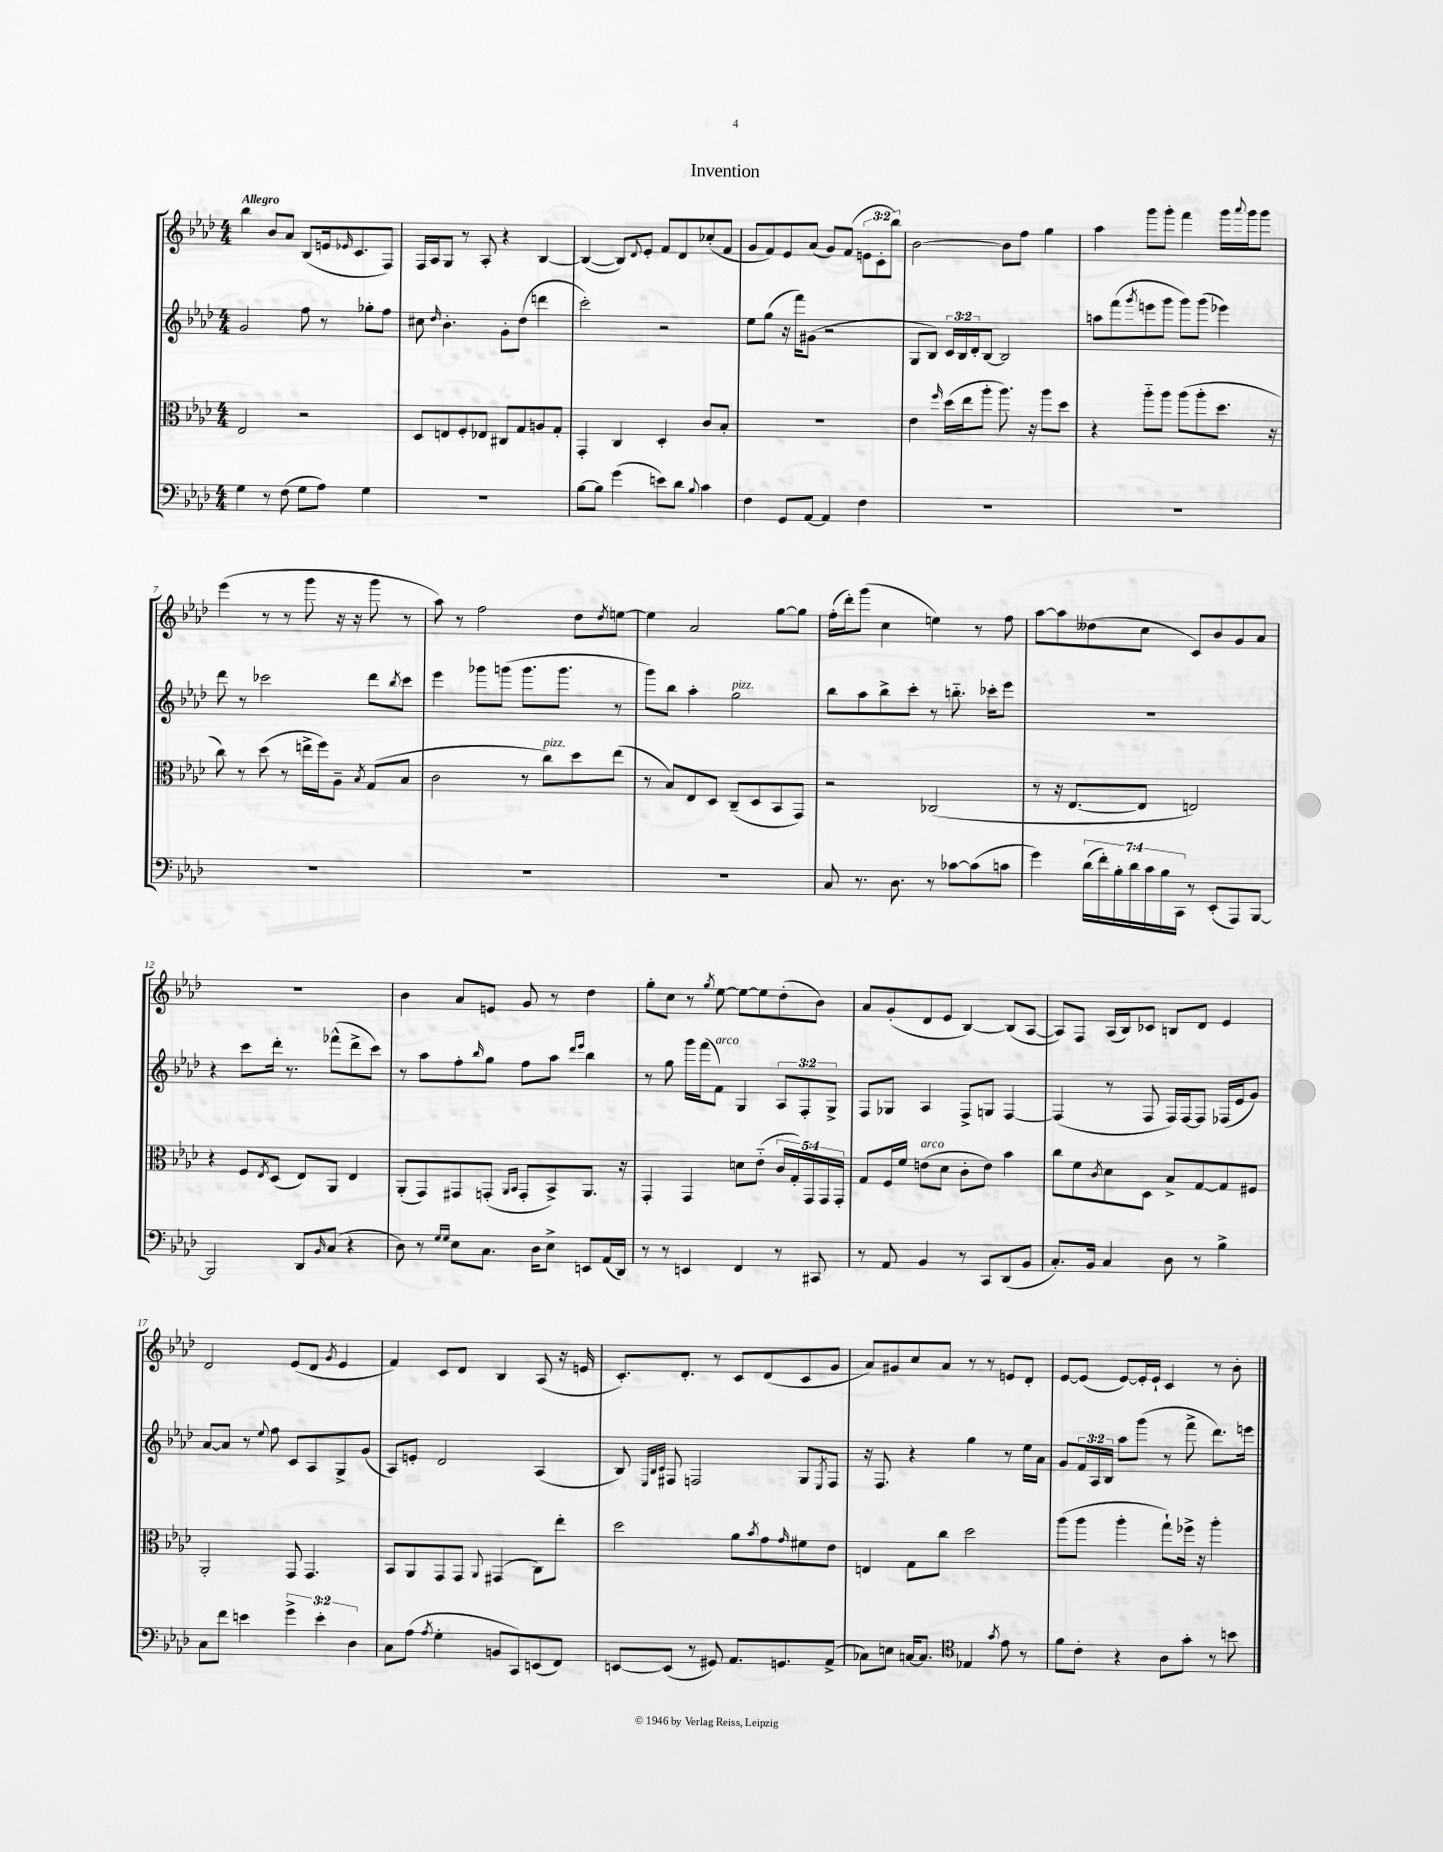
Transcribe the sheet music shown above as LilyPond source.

\header { title = "Invention" }
<<
\new StaffGroup <<
\new Staff = "s0" {
    \clef treble \key aes \major \numericTimeSignature \time 4/4 \override Staff.TupletNumber.text = #tuplet-number::calc-fraction-text \tempo "Allegro"
    bes''4 bes'8 aes'8 bes8( e'16 \grace { ees'16 } c'8. f8) |
    f16 aes16 g8 r8 aes8-. r4 bes4~ |
    bes4~( bes8) \appoggiatura { des'8 } ees'8-. f'8 des'8 ces''8-.( f'8 |
    g'8 f'8) ees'8 aes'8( g'8) f'8( \tuplet 3/2 { e'8 c'8-. bes''8) } |
    bes'2~ bes'8 f''8 g''4 |
    aes''4 g'''8 g'''8-. f'''4 g'''16 \appoggiatura { aes'''8 } g'''16 g'''8 |
    ees'''4( r8 r8 g'''8 r16 r16 g'''8 r8 |
    aes''8) r8 f''2 des''8 \acciaccatura { des''8 } e''8~ |
    e''4 aes'2 g''8~ g''8 |
    f''16-.( des'''16-.) g'''8( c''4 e''4) r8 f''8 |
    aes''8~ aes''8 deses''8( c''8 c'8) bes'8 g'8 aes'8 |
    R1 |
    bes'4 aes'8 e'8 g'8 r8 des''4 |
    g''8-. c''8 r8 \acciaccatura { g''8 } ees''8~ ees''8~ ees''8 des''8-.( bes'8) |
    aes'8 g'8-.( des'8 ees'8 bes4~) bes8( aes8~ |
    aes8) f8 aes16( bes16) ces'8 b8 des'8 ees'4 |
    des'2 ees'8( des'8 \acciaccatura { g'8 } ees'4 |
    f'4) c'8 des'8 bes4 aes8( r16 e'16 |
    c'8.-.) des'8.-. r8 c'8 des'8( c'8 g'8 |
    aes'8) gis'8 c''8 aes'8 r8 r8 e'8 des'8-. |
    ees'8~ ees'8( ees'8~) ees'16-. ees'16-! c'4 r8 bes'8-. \bar "|." |
}
\new Staff = "s1" {
    \clef treble \key aes \major \numericTimeSignature \time 4/4 \override Staff.TupletNumber.text = #tuplet-number::calc-fraction-text
    g'2 f''8 r8 ges''8-. f''8 |
    cis''8 \grace { des''16 } bes'4.-. g'8-. des''8( d'''4 |
    c'''2-.) r2 |
    ees''8 g''8( r16 f'''16) gis'8( r2 |
    g8 bes8) \tuplet 3/2 { c'16 bes16 des'16-. } bes8~ bes2 |
    a''8 f'''8( \acciaccatura { g'''8 } e'''8 g'''8 g'''8) g'''8( ees'''4) |
    des'''8 r8 ces'''2 des'''8 \acciaccatura { bes''8 } ces'''8 |
    ees'''4 ges'''8 g'''8( g'''8. g'''8. r8 |
    g'''8) bes''8 aes''4-. g''2^\markup { \italic "pizz." } |
    bes''8 aes''8 bes''8-> c'''8-. r8 b''8.-_ ces'''16-. ees'''8 |
    R1 |
    r4 c'''8 des'''16-. r8. fes'''8-^( des'''8-> c'''8) |
    r8 aes''8 f''8-. \grace { bes''16 } g''8 f''8 aes''8 \grace { des'''16 ees'''16 } bes''4 |
    r8 g''8 g'''16 f'''16( f'8^\markup { \italic "arco" }) g4 \tuplet 3/2 { aes8 f8-. g8-> } |
    f8 ges8 aes4 f8-> g8 f4~ |
    f4( r8 f8 f16) f16~ f8 fes16( ees'16 g'8) |
    aes'8~ aes'8 r8 \appoggiatura { ees''8 } f''8 c'8 aes8 g8-> g'8( |
    aes8) e'8-. des'2 aes4( |
    bes8) \grace { ees32 bes32 c'32 } fis8 f2 g8 \acciaccatura { ees8 } f8 |
    r16 f8. r4 g''4 r8 ees''16 aes'16 |
    g'8 \tuplet 3/2 { f'16 aes16 bes16 } aes''8 g'''8( r8 f'''8-> des'''8.) e'''16 \bar "|." |
}
\new Staff = "s2" {
    \clef alto \key aes \major \numericTimeSignature \time 4/4 \override Staff.TupletNumber.text = #tuplet-number::calc-fraction-text
    ees2 r2 |
    des8 e8 f8-. ees8 cis8 g8 a8 g8-. |
    g,4-. c4 des4-. c'8 bes8-. |
    R1 |
    ees'4 \grace { f''16 } des''16( ees''16 aes''8-. aes''8.) r16 aes''8 des''8 |
    r4 aes''8-_ aes''8 aes''8( aes''8-. des''8. r16 |
    c''8) r8 des''8( r8 e''16-> f''16) aes8-- \acciaccatura { bes8 } g8( bes8 |
    c'2 r8 c''8^\markup { \italic "pizz." }) des''8 ees''8( |
    r8 bes8) ees8 des8 c8--( des8 bes,8 g,8) |
    r2 ces2( |
    r8 r16 ees8.~ ees8 e2) |
    r4 f8 \acciaccatura { ees8 } des8( ees8) aes,8 ees4 |
    aes,8-.( g,8) gis,8 g,8-.( \grace { aes,16 bes,16 } g,8-. bes,8->) aes,8. r16 |
    g,4-. g,4 d'8 ees'8-_( \tuplet 5/4 { c'16 g16-.) g,16 g,16 g,16-. } |
    g8 f16 f'16 e'8^\markup { \italic "arco" }( des'8 c'8-. e'8) bes'4 |
    c''8 f'8 \acciaccatura { c'8 } des'8 des8 bes8-> g8~ g8 fis8 |
    aes,2-. g,8 g,4. |
    bes,8 aes,8 g,8 g,8 \appoggiatura { aes,8 } gis,4( c8) ees''8-. |
    des''2 aes'8 \acciaccatura { bes'8 } g'8 \grace { g'16 } fis'8 ees'8 |
    e4 g8 c''8 des''2 |
    aes''8( aes''8 aes''4-. g''8-!) fes''16-> r16 aes''4-. \bar "|." |
}
\new Staff = "s3" {
    \clef bass \key aes \major \numericTimeSignature \time 4/4 \override Staff.TupletNumber.text = #tuplet-number::calc-fraction-text
    g4 r8 f8( g8 aes8) g4 |
    R1 |
    bes8~ bes8 g'4( e'8) des'8 \appoggiatura { bes8 } c'4 |
    f4 g,8 aes,8~ aes,4 f4 |
    R1 |
    R1 |
    R1 |
    R1 |
    R1 |
    c8 r8. des8. r8 ces'8~ ces'8( c'8 |
    g'4) \tuplet 7/4 { des'16( f'16-.) bes16-. des'16 c'16 bes16 c,16 } r8 ees,8-.( aes,,8) bes,,8~ |
    bes,,2 des,8 \grace { bes,16 } c8( r4 |
    des8) r8 \grace { g16 g16 } ees8 c8. des16 ees8-> e,8 aes,16( des,16) |
    r8 r8 e,4 f,4 r8 cis,8 |
    r8 aes,8 bes,4 r8 c,8 des,8( bes,8 |
    c8.-.) bes,16 c4 des8 r8 bes4-> |
    c8 f'8 e'4 \tuplet 3/2 { g'4-> e'4-. des4 } |
    c8 aes8( \acciaccatura { aes8 } g4-. b,8 c,8) e,8( f,8) |
    e,8~ e,8( r8 gis,8) aes,8. g,8. aes,8->( |
    ces8) e8 c16~ c8. \clef tenor ees4 \acciaccatura { g'8 } ees'8 r8 |
    f'8 c'8-. r4 aes8 g'8-. r8 b'8 \bar "|." |
}
>>
>>
